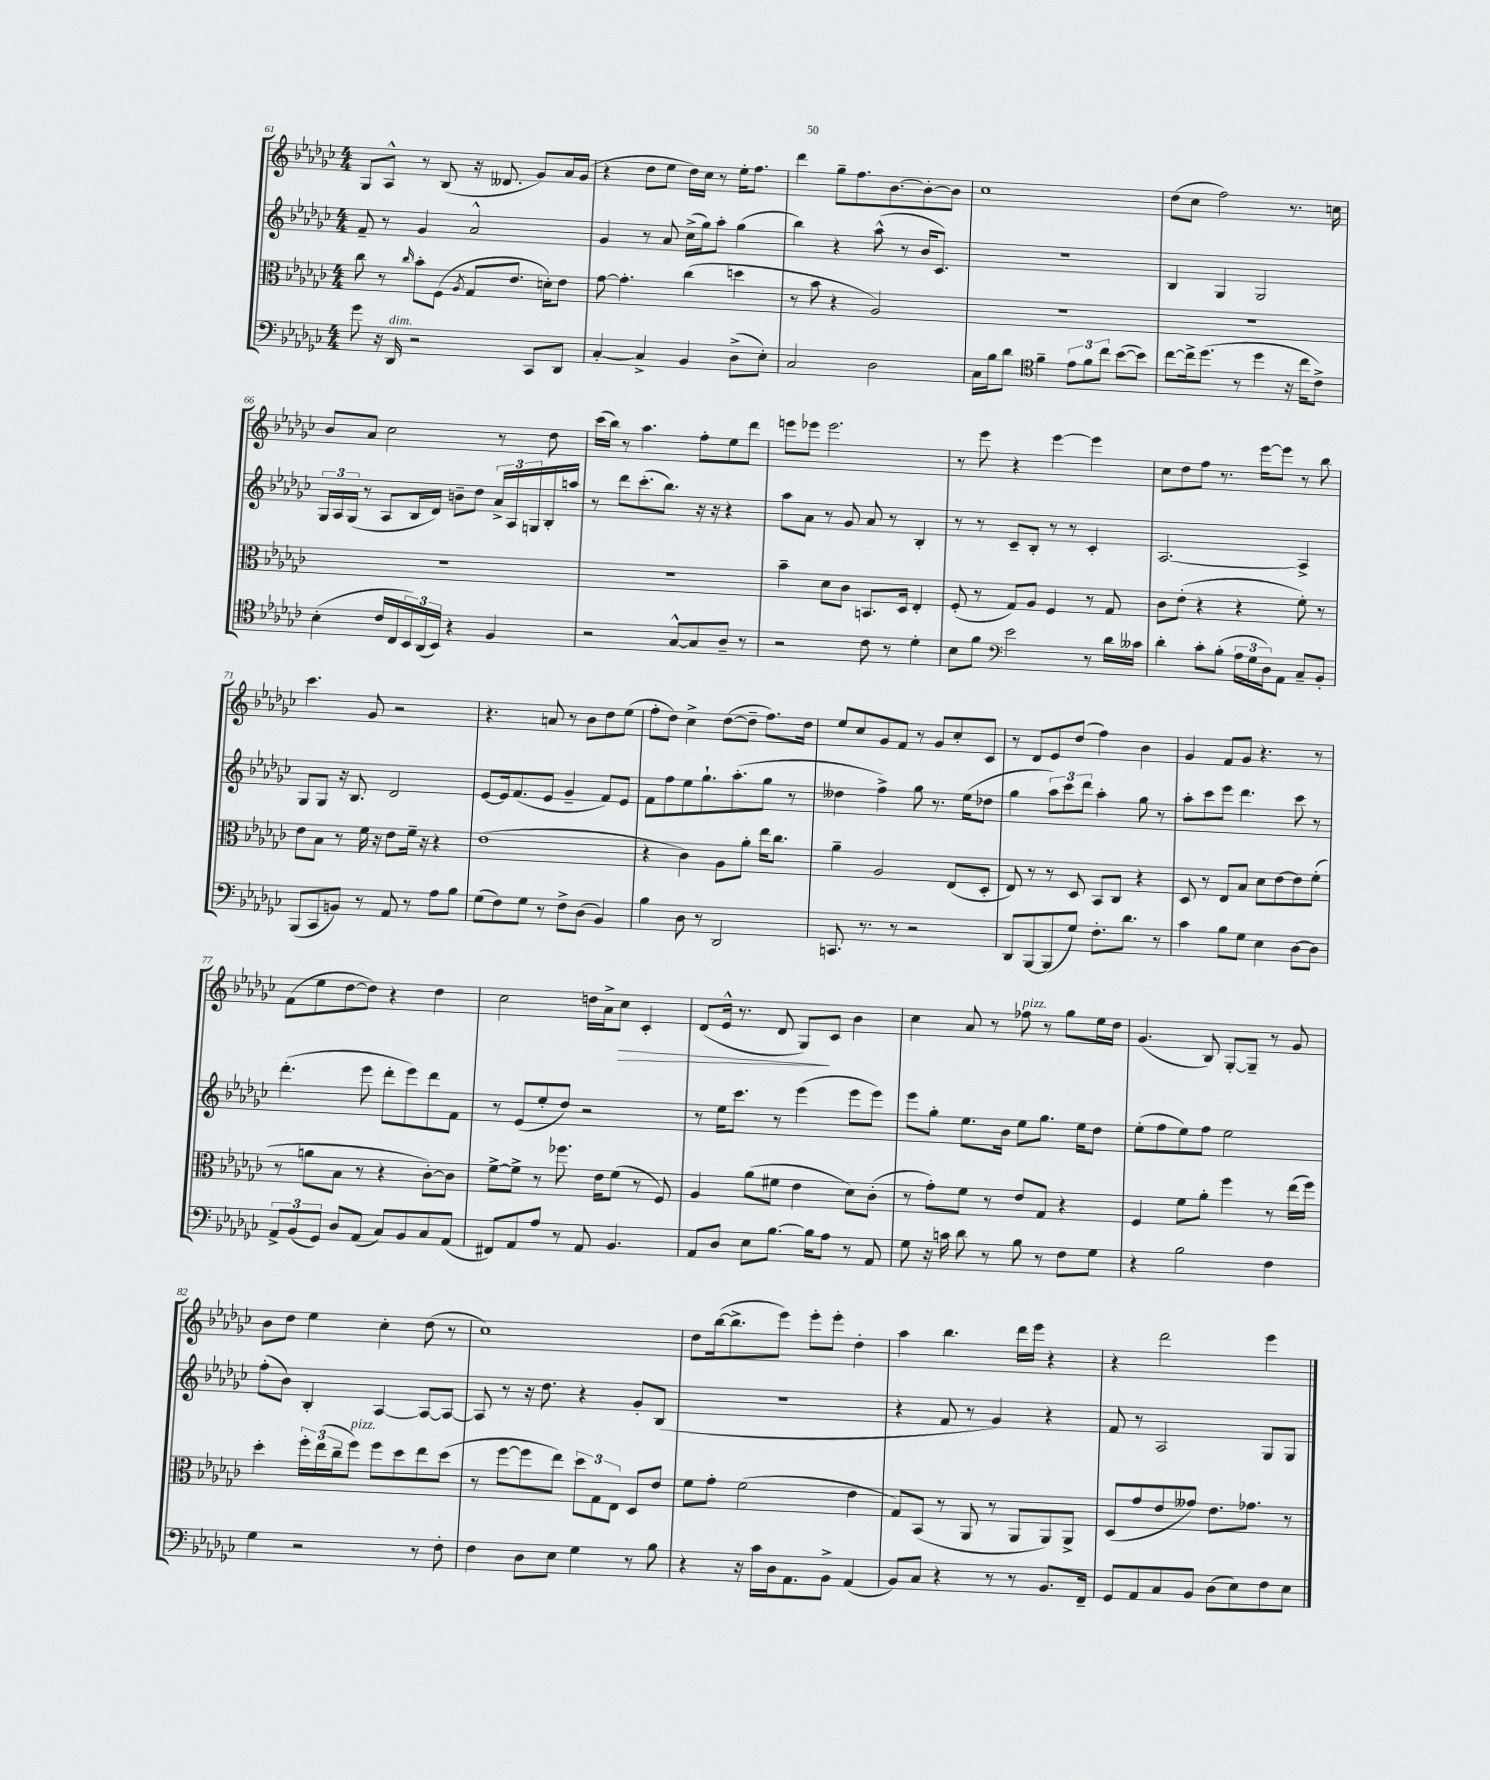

**kern	**kern	**kern	**kern	**dynam
*part4	*part3	*part2	*part1	*part1
*staff4	*staff3	*staff2	*staff1	*staff1
*clefF4	*clefC3	*clefG2	*clefG2	*
*k[b-e-a-d-g-c-]	*k[b-e-a-d-g-c-]	*k[b-e-a-d-g-c-]	*k[b-e-a-d-g-c-]	*
*M4/4	*M4/4	*M4/4	*M4/4	*
=61	=61	=61	=61	=61
8g-\	8cc-\	8f~/	8G-/L	.
16r	8r	8r	8A-^^/J	.
!LO:TX:a:i:t=dim.	!	!	!	!
16DD-/	.	.	.	.
.	16qqcc-/	.	.	.
2r	8b-'\L	4g-/	8r	.
.	(8F\J	.	(8B-/	.
.	8qA-/	.	.	.
.	8G-/L	2a-^^/	16r	.
.	.	.	8.d--X/	.
.	8.e-/J	.	.	.
8CC-/L	.	.	8g-/L)	.
.	16dn'\KL)	.	.	.
8DD-/J	8e-\J	.	16a-/L	.
.	.	.	(16g-/JJ	.
=62	=62	=62	=62	=62
[4C-'/	[8g-\	4g-/	4r	.
.	4.g-'\]	.	.	.
4C-^/]	.	8r	8dd-\L	.
.	.	8a-/	8ee-\J	.
4BB-/	(4cc-\	(16cc-^\LL	16dd-\LL)	.
.	.	16gg-\J)	16cc-\JJ	.
.	.	8aa-'\J	8r	.
(8D-^\L	4ddn\	(4gg-\	16ee-'\KL	.
.	.	.	8.ff\J	.
8E-'\J)	.	.	.	.
=63	=63	=63	=63	=63
2C-/	8r	4bb-\)	4ddd-\	.
.	8b-\	.	.	.
.	4r	4r	8gg-~\L	.
.	.	.	8.ff\	.
2D-\	2A-/)	(8aa-^^\	.	.
.	.	.	[8.b-\	.
.	.	8r	.	.
.	.	16b-/KL	8b-'\_	.
.	.	8.c-/J)	.	.
.	.	.	8b-\J]	.
=64	=64	=64	=64	=64
16C-\LL	1r	1r	1cc-	.
16B-\J	.	.	.	.
8d-\J	.	.	.	.
*clefC4	*	*	*	*
4f~\	.	.	.	.
12e-\L	.	.	.	.
12f\	.	.	.	.
12cc-\J	.	.	.	.
([8b-\L	.	.	.	.
8b-\J])	.	.	.	.
=65	=65	=65	=65	=65
[8cc-\L	1r	4B-/	(8dd-\L	.
16cc-^\k]	.	.	8cc-\J	.
(8.dd-\J	.	.	.	.
.	.	4G-/	2ff\)	.
8r	.	.	.	.
4dd-\	.	2G-/	.	.
16r	.	.	8.r	.
16cc-\KL	.	.	.	.
8c-^\J)	.	.	.	.
.	.	.	16ccn\	.
!!LO:LB:g=z
=66	=66	=66	=66	=66
(4B-'\	1r	24G-/LL	8b-/L	.
.	.	24A-/	.	.
.	.	(24G-/JJ	.	.
.	.	8r	8a-/J	.
16c-/LL	.	8A-/L	2cc-\	.
16C-/	.	.	.	.
24BB-/)	.	16B-/L	.	.
(24AA-/	.	.	.	.
.	.	16d-/JJ)	.	.
24BB-/JJ)	.	.	.	.
4r	.	8bn~\L	.	.
.	.	8dd-\J	.	.
4F/	.	24a-^/LL	8r	.
.	.	24A-/	.	.
.	.	24Gn/	.	.
.	.	16B-'/	8dd-\	.
.	.	16aan/JJ	.	.
=67	=67	=67	=67	=67
2r	1r	8r	(16ccc-\LL	.
.	.	.	16bb-\JJ)	.
.	.	8ddd-\L	8r	.
.	.	(8.ccc-'\	4.aa-\	.
.	.	8.bb-\J)	.	.
[8G-^^/L	.	.	.	.
8G-/]	.	16r	8ff'\L	.
.	.	16r	.	.
8A-~/J	.	4r	8ee-\	.
8r	.	.	8ddd-\J	.
=68	=68	=68	=68	=68
2r	4b-~\	8aa-\L	8eeen\L	.
.	.	8a-\J	8eee-X\J	.
.	8d-\L	8r	2.eee-\	.
.	8c-\J	8g-/	.	.
8c-\	8.BBn/L	8a-/	.	.
8r	.	8r	.	.
.	16D-/Jk	.	.	.
4d-'\	4E-'/	4B-'/	.	.
=69	=69	=69	=69	=69
8B-\L	(8F'/	8r	8r	.
8f\J	8r	8r	8eee-\	.
*clefF4	*	*	*	*
2e-\	8G-/L)	8c-~/L	4r	.
.	8A-/J	8B-'/J	.	.
.	4F/	8r	[4eee-\	.
.	.	8r	.	.
8r	8r	4c-'/	4eee-\]	.
16d-\LL	8G-/	.	.	.
16c--X\JJ	.	.	.	.
=70	=70	=70	=70	=70
4d-'\	8c-\L	[2.A-/	8cc-\L	.
.	(8e-'\J	.	8dd-\	.
8c-'\L	4r	.	8ff\J	.
(8B-'\J	.	.	8.r	.
24A-\LL	4r	.	.	.
24G-\	.	.	.	.
.	.	.	[16eee-\KL	.
24D-\J)	.	.	.	.
8AA-\J	.	.	8eee-\J]	.
8C-~/L	8f'\)	4A-^/]	8r	.
8BB-'/J	8r	.	8bb-\	.
!!LO:LB:g=z
=71	=71	=71	=71	=71
(8BBB-/L	8e-\L	8G-/L	4.ccc-\	.
8CC-/	8B-\J	8G-/J	.	.
8BBn/J)	8r	16r	.	.
.	.	8.B-/	.	.
8r	16f\	.	8g-/	.
.	16r	.	.	.
8AA-/	8e-\L	2d-/	2r	.
8r	16f~\Jk	.	.	.
.	16r	.	.	.
8A-\L	4r	.	.	.
8B-\J	.	.	.	.
=72	=72	=72	=72	=72
(8G-\L	(1e-	[8e-/L	4.r	.
8F\)	.	16e-/k]	.	.
.	.	(8.f/	.	.
8G-\J	.	.	.	.
8r	.	8e-/J	8an/	.
8F^\L	.	4g-~/	8r	.
(8D-\J	.	.	8b-\L	.
4BB-/)	.	8f/L)	8dd-\	.
.	.	8e-/J	(8ee-\J	.
=73	=73	=73	=73	=73
4B-\	4r	8f\L	8ff'\L	.
.	.	8ff\	8dd-\J)	.
8D-\	4c-\)	8ee-\	4cc-^\	.
8r	.	8.gg-`\	.	.
2DD-/	8A-\L	.	([8dd-\L	.
.	.	(8.aa-'\	.	.
.	8a-'\J	.	8dd-~\J]	.
.	16ee-\KL	8gg-\J	8.ff\L)	.
.	8.cc-\J	.	.	.
.	.	8r	.	.
.	.	.	16dd-\Jk	.
=74	=74	=74	=74	=74
8.CCn/	4a-~\	4dd--X\	8ee-/L	.
.	.	.	8cc-/	.
8.r	.	.	.	.
.	2A-/	4ff^\)	8g-/	.
8r	.	.	8f/J	.
2r	.	8gg-\	8r	.
.	.	8.r	8g-/L	.
.	(8E-/L	.	8cc-'/	.
.	.	(16ee-\KL	.	.
.	8D-'/J	8dd-X\J	8c-/J	.
=75	=75	=75	=75	=75
8DD-/L	8E-/)	4gg-\	8r	.
[8BBB-/	8r	.	8d-/L	.
(8BBB-/]	8r	12aa-\L)	8e-/	.
.	.	12ccc-\	.	.
8G-/J)	8D-/	.	(8dd-/J	.
.	.	12ddd-\J	.	.
8.F'\L	8BB-/L	4aa-'\	4ff\)	.
.	8C-/J	.	.	.
8.d-\J	.	.	.	.
.	4r	8gg-\	4b-\	.
8r	.	8r	.	.
=76	=76	=76	=76	=76
4c-\	8D-/	8aa-'\L	4g-/	.
.	8r	8ccc-\	.	.
8B-\L	8E-/L	8eee-\J	8f/L	.
8G-\J	8B-/J	4.ddd-\	8g-/J	.
4E-\	8d-\L	.	4.r	.
.	[8e-\	.	.	.
[8D-\L	8e-\]	8ccc-\	.	.
8D-\J]	(8f'\J	8r	8r	.
!!LO:LB:g=z
=77	=77	=77	=77	=77
12AA-^/L	8r	(4.ddd-'\	(8f\L	.
(12BB-/	.	.	.	.
.	8an\L	.	8ee-\	.
12GG-/J)	.	.	.	.
8D-/L	8B-\J	.	[8dd-\	.
(8AA-/J	8r	8eee-\	8dd-\J])	.
8C-/L)	4r	8ddd-'\L	4r	.
8BB-/	.	8eee-\)	.	.
8C-/	[8c-'\L)	8ddd-\	4dd-\	.
(8AA-/J	8c-\J]	8f\J	.	.
=78	=78	=78	=78	=78
8FF#X/L)	[8f^\L	8r	2cc-\	.
8AA-/	8f^\J]	(8e-/L	.	.
8A-/J	8r	8ee-'/	.	.
8r	8.ff-X\	8dd-/J)	.	.
8AA-/	.	2r	16ddn\LL	.
.	16e-\KL	.	16a-^\J	.
!	!	!	!	!LO:HP:b
4.BB-/	(8f\J	.	8cc-\J	>
.	8r	.	4c-'/	.
.	8F/)	.	.	.
=79	=79	=79	=79	=79
8AA-/L	4A-/	8r	(8d-/L	.
8D-/J	.	16ee-\KL	16e-^^/Jk	.
.	.	8.ccc-\J	8.r	.
8E-\L	(8a-\L	.	.	.
[8.B-\J	8f#X\J	8r	8d-/	.
.	4e-\	(4eee-\	8G-/L)	.
16B-\KL]	.	.	.	.
8A-\J	.	.	8c-/J	]
8r	8d-\L)	8eee-\L	4b-\	.
8AA-/	(8c-'\J	8eee-\J)	.	.
=80	=80	=80	=80	=80
8G-\	8r	8eee-\L	4cc-\	.
16r	8g-'\L)	8gg-'\J	.	.
16cn\	.	.	.	.
8d-\	8f\J	8.ee-\L	8a-/	.
8r	8r	.	8r	.
.	.	16b-\Jk	.	.
!	!	!	!LO:TX:a:i:t=pizz.	!
8B-\	8e-/L	8ee-\L	8ff-X\	.
8r	8G-/J	8.gg-\J	8r	.
8F\L	4r	.	8gg-\L	.
.	.	16ee-\KL	.	.
8G-\J	.	8dd-\J	16ee-\L	.
.	.	.	16dd-\JJ	.
=81	=81	=81	=81	=81
4r	4F/	(8ee-'\L	(4.g-/	.
.	.	8ff\	.	.
2B-\	8f\L	8ee-\)	.	.
.	8a-'\J	8ff\J	8B-/)	.
.	4ff\	2ee-\	[8G-'/L	.
.	.	.	8G-~/J]	.
4F\	8r	.	8r	.
.	(16ee-\LL	.	8g-/	.
.	16ff\JJ)	.	.	.
!!LO:LB:g=z
=82	=82	=82	=82	=82
4G-\	4dd-'\	(8ff'\L	8b-\L	.
.	.	8b-\J)	8dd-\J	.
2r	24ff'\LL	4B-'/	4ee-\	.
.	(24ee-\	.	.	.
.	24cc-~\J	.	.	.
!	!LO:TX:a:i:t=pizz.	!	!	!
.	8ff\J)	.	.	.
.	8ff\L	[4A-/	4cc-'\	.
.	8dd-\	.	.	.
8r	8ee-\	8A-/L_	(8dd-\	.
8F'\	(8dd-\J	8A-/J_	8r	.
=83	=83	=83	=83	=83
4F\	8r	8A-/]	1cc-)	.
.	[8ff\L	8r	.	.
8D-\L	8ff\]	16r	.	.
.	.	8.dd-\	.	.
8E-\J	8ee-\J)	.	.	.
4G-\	12dd-\L	4r	.	.
.	12G-\	.	.	.
.	12E-\J	.	.	.
8r	8D-/L	8g-'/L	.	.
8B-\	8e-/J	(8B-/J	.	.
=84	=84	=84	=84	=84
4r	8f\L	1r	8dd-\L	.
.	8g-'\J	.	([16bb-\k	.
.	.	.	8.bb-^\]	.
16r	(2f\	.	.	.
16c-\LL	.	.	.	.
16D-\J	.	.	8eee-\J)	.
8.AA-\	.	.	.	.
.	.	.	8eee-'\L	.
8BB-^\J	.	.	8eee-'\J	.
(4AA-/	4e-\	.	4dd-'\	.
=85	=85	=85	=85	=85
8BB-/L)	8G-/L)	4r	4aa-\	.
8C-/J	(8BB-/J	.	.	.
4r	8r	8f/	4.bb-\	.
.	8AA-/	8r	.	.
8r	8r	4g-/)	.	.
8r	8AA-/L	.	16ddd-\LL	.
.	.	.	16eee-\JJ	.
8.BB-/L	8AA-/)	4r	4r	.
.	8AA-^/J	.	.	.
16FF~/Jk	.	.	.	.
=86	=86	=86	=86	=86
8GG-/L	(8D-/L	8f/	4r	.
8AA-/	8g-/	8r	.	.
8C-/	8e-/	2A-/	2ddd-\	.
8BB-/J	8g--X/J)	.	.	.
(8D-\L	8.e-\L	.	.	.
8E-\)	.	.	.	.
.	8.g-X\J	.	.	.
8F\	.	8G-/L	4eee-\	.
8E-\J	8r	8G-/J	.	.
==	==	==	==	==
*-	*-	*-	*-	*-
